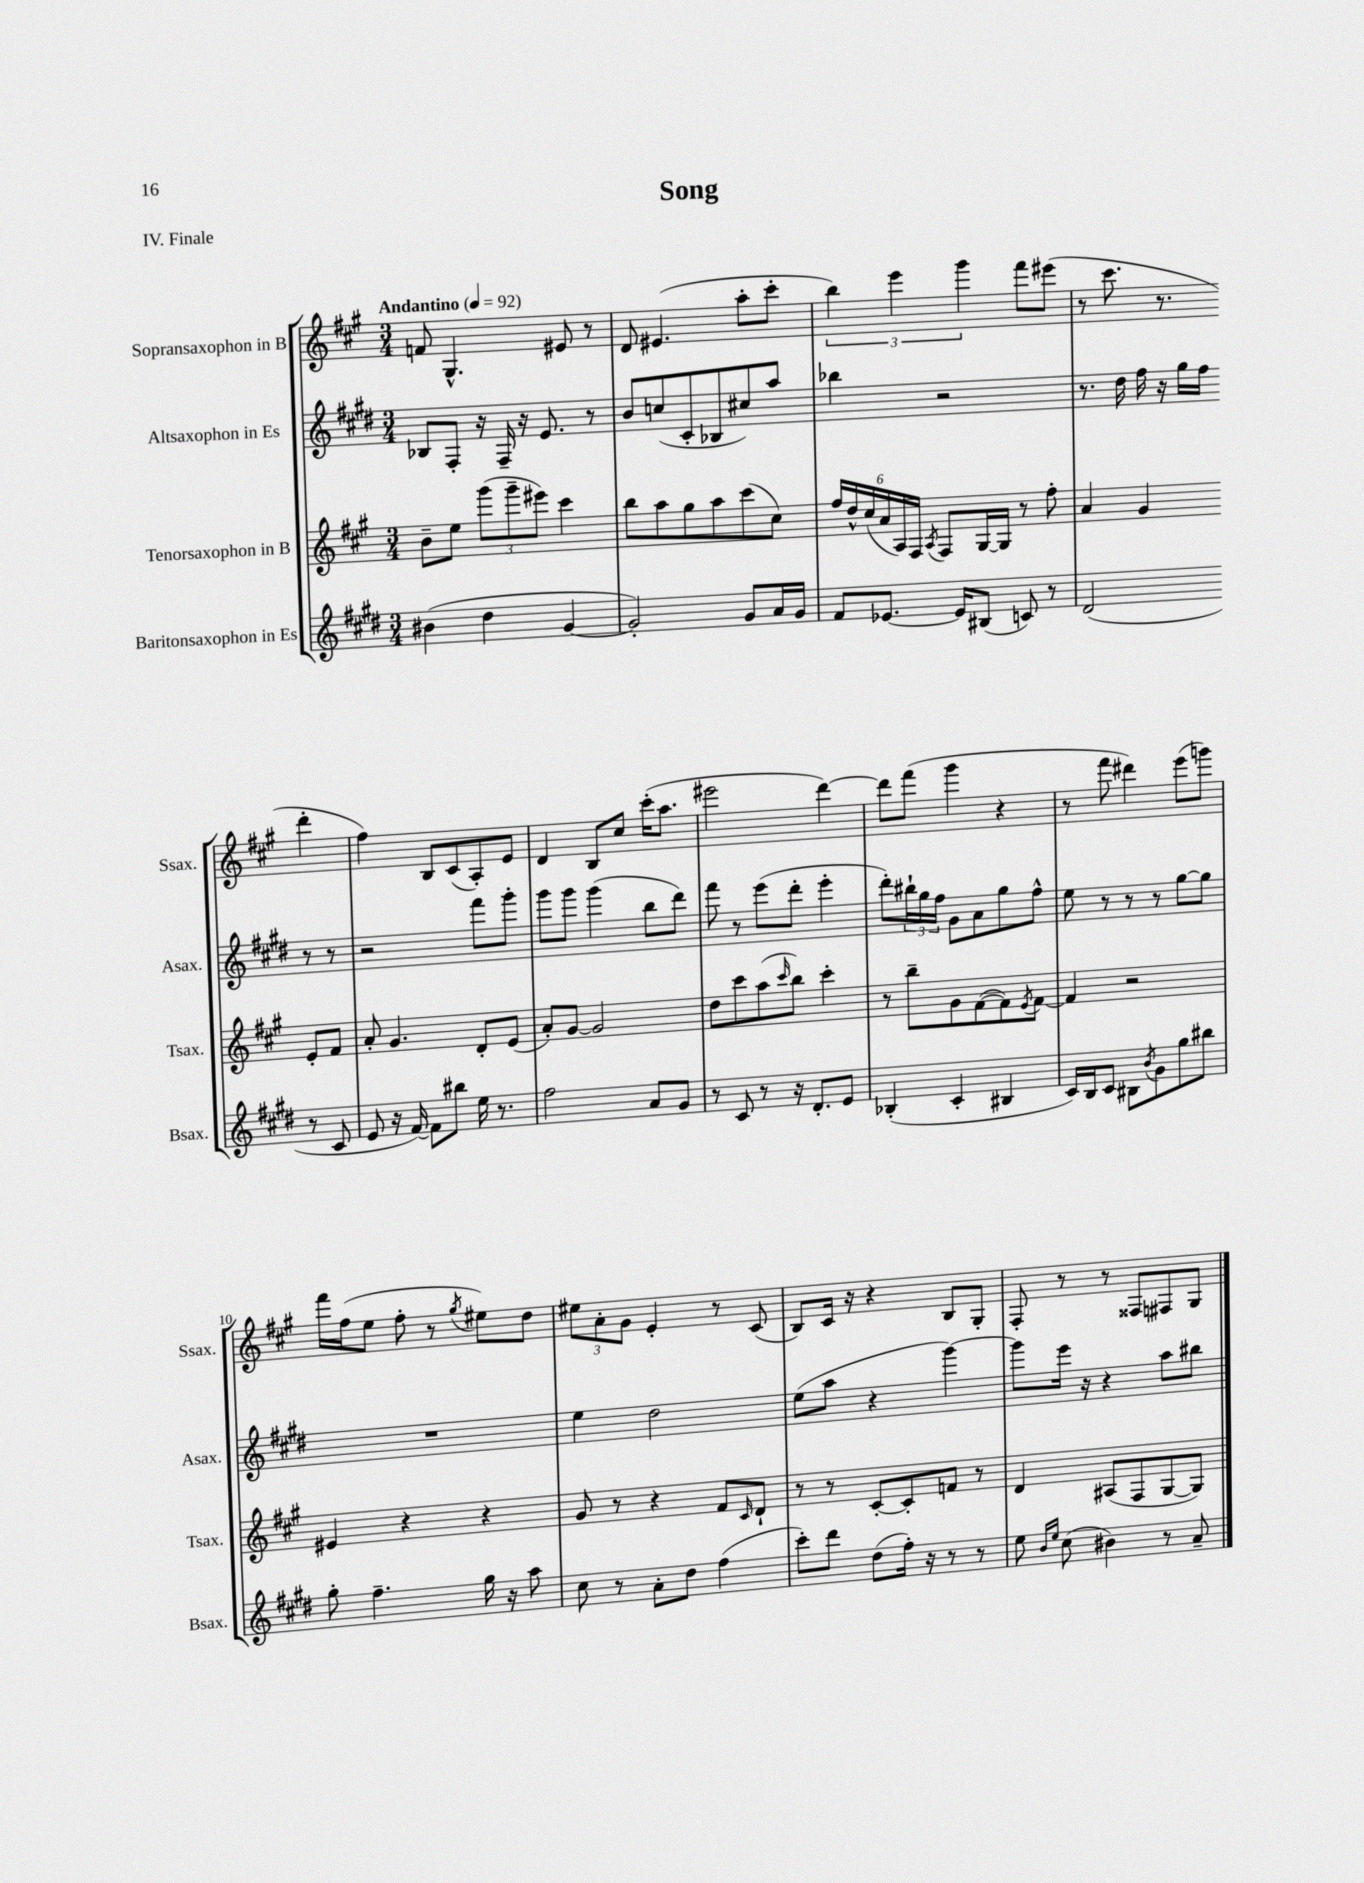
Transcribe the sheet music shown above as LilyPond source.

\header { title = "Song" piece = "IV. Finale" }
<<
\new StaffGroup <<
\new Staff = "s0" \with { instrumentName = "Sopransaxophon in B" shortInstrumentName = "Ssax." } {
    \clef treble \key a \major \numericTimeSignature \time 3/4 \tempo "Andantino" 4 = 92
    f'8 gis4.-^ eis'8 r8 |
    d'8 eis'4.( a''8-. cis'''8-. |
    \tuplet 3/2 { b''4) e'''4 gis'''4 } fis'''8 eis'''8( |
    r8 cis'''8. r8. d'''4-. |
    fis''4) b8 cis'8( a8-.) e'8 |
    d'4 b8 cis''8 cis'''16-.( a''8. |
    eis'''2 d'''4~) |
    d'''8 fis'''8( gis'''4 r4 |
    r8 fis'''8 dis'''4) e'''8( g'''8) |
    fis'''16 fis''16( e''8 fis''8-. r8 \acciaccatura { gis''8 } eis''8) d''8 |
    \tuplet 3/2 { eis''8 a'8-. gis'8 } e'4-. r8 cis'8( |
    b8) cis'16 r16 r4 b8 gis8-. |
    fis8-. r8 r8 fisis8 fis8 gis8 \bar "|." |
}
\new Staff = "s1" \with { instrumentName = "Altsaxophon in Es" shortInstrumentName = "Asax." } {
    \clef treble \key e \major \numericTimeSignature \time 3/4
    bes8 fis8-. r16 fis16-- r16 e'8. r8 |
    b'8 c''8( cis'8-. bes8 cis''8) a''8 |
    bes''4 r2 |
    r8. dis''16 fis''16 r16 gis''16 fis''16 r8 r8 |
    r2 fis'''8 gis'''8-. |
    gis'''8 gis'''8 gis'''4( b''8 dis'''8) |
    fis'''8 r8 e'''8( dis'''8-. e'''4-. |
    dis'''8-.) \tuplet 3/2 { bis''16-! gis''16 fis''16 } gis'8 a'8 gis''8 fis''8-^ |
    e''8 r8 r8 r8 gis''8~ gis''8 |
    R2. |
    e''4 dis''2 |
    e''8( a''8 r4 gis'''4~) |
    gis'''8 e'''16 r16 r4 a''8 bis''8 \bar "|." |
}
\new Staff = "s2" \with { instrumentName = "Tenorsaxophon in B" shortInstrumentName = "Tsax." } {
    \clef treble \key a \major \numericTimeSignature \time 3/4
    b'8-- e''8 \tuplet 3/2 { gis'''8( gis'''8-- eis'''8) } cis'''4 |
    b''8 a''8 gis''8 a''8 cis'''8( cis''8) |
    \tuplet 6/4 { fis''16 d''16-^ cis''16( a'16 a16) fis16 } \acciaccatura { a8 } fis8 gis16~ gis16 r8 fis''8-. |
    a'4 gis'4 e'8-. fis'8 |
    a'8-. gis'4. d'8-. e'8( |
    a'8-.) gis'8~ gis'2 |
    d''8 cis'''8 a''8( \grace { cis'''16 } b''8) cis'''4-. |
    r8 b''8-- gis'8 fis'8~( fis'8) \acciaccatura { e'8 } fis'8~ |
    fis'4 r2 |
    eis'4 r4 r4 |
    gis'8 r8 r4 fis'8 \grace { cis'16 } d'8-! |
    r8 r8 cis'8~-. cis'8-. f'8 r8 |
    d'4 ais8( fis8 gis8~ gis8) \bar "|." |
}
\new Staff = "s3" \with { instrumentName = "Baritonsaxophon in Es" shortInstrumentName = "Bsax." } {
    \clef treble \key e \major \numericTimeSignature \time 3/4
    bis'4( dis''4 gis'4~ |
    gis'2-.) gis'8 a'16 gis'16 |
    fis'8 ees'8.~ ees'16 bis8( c'8) r8 |
    dis'2( r8 cis'8 |
    e'8 r16 fis'16~) fis'8 bis''8 e''16 r8. |
    fis''2 a'8 gis'8 |
    r8 cis'8 r8 r16 dis'8.-. e'8 |
    bes4-.( cis'4-. bis4 |
    cis'16) b16 cis'8 bis8 \acciaccatura { b'8 } gis'8 gis''8 bis''8 |
    gis''8-. fis''4.-- gis''16 r16 a''8 |
    cis''8 r8 a'8-. dis''8 fis''4( |
    cis'''8-.) dis'''8 dis''8( fis''16-.) r16 r8 r8 |
    e''8 \grace { b'16 e''16 } cis''8( bis'4) r8 a'8-- \bar "|." |
}
>>
>>
